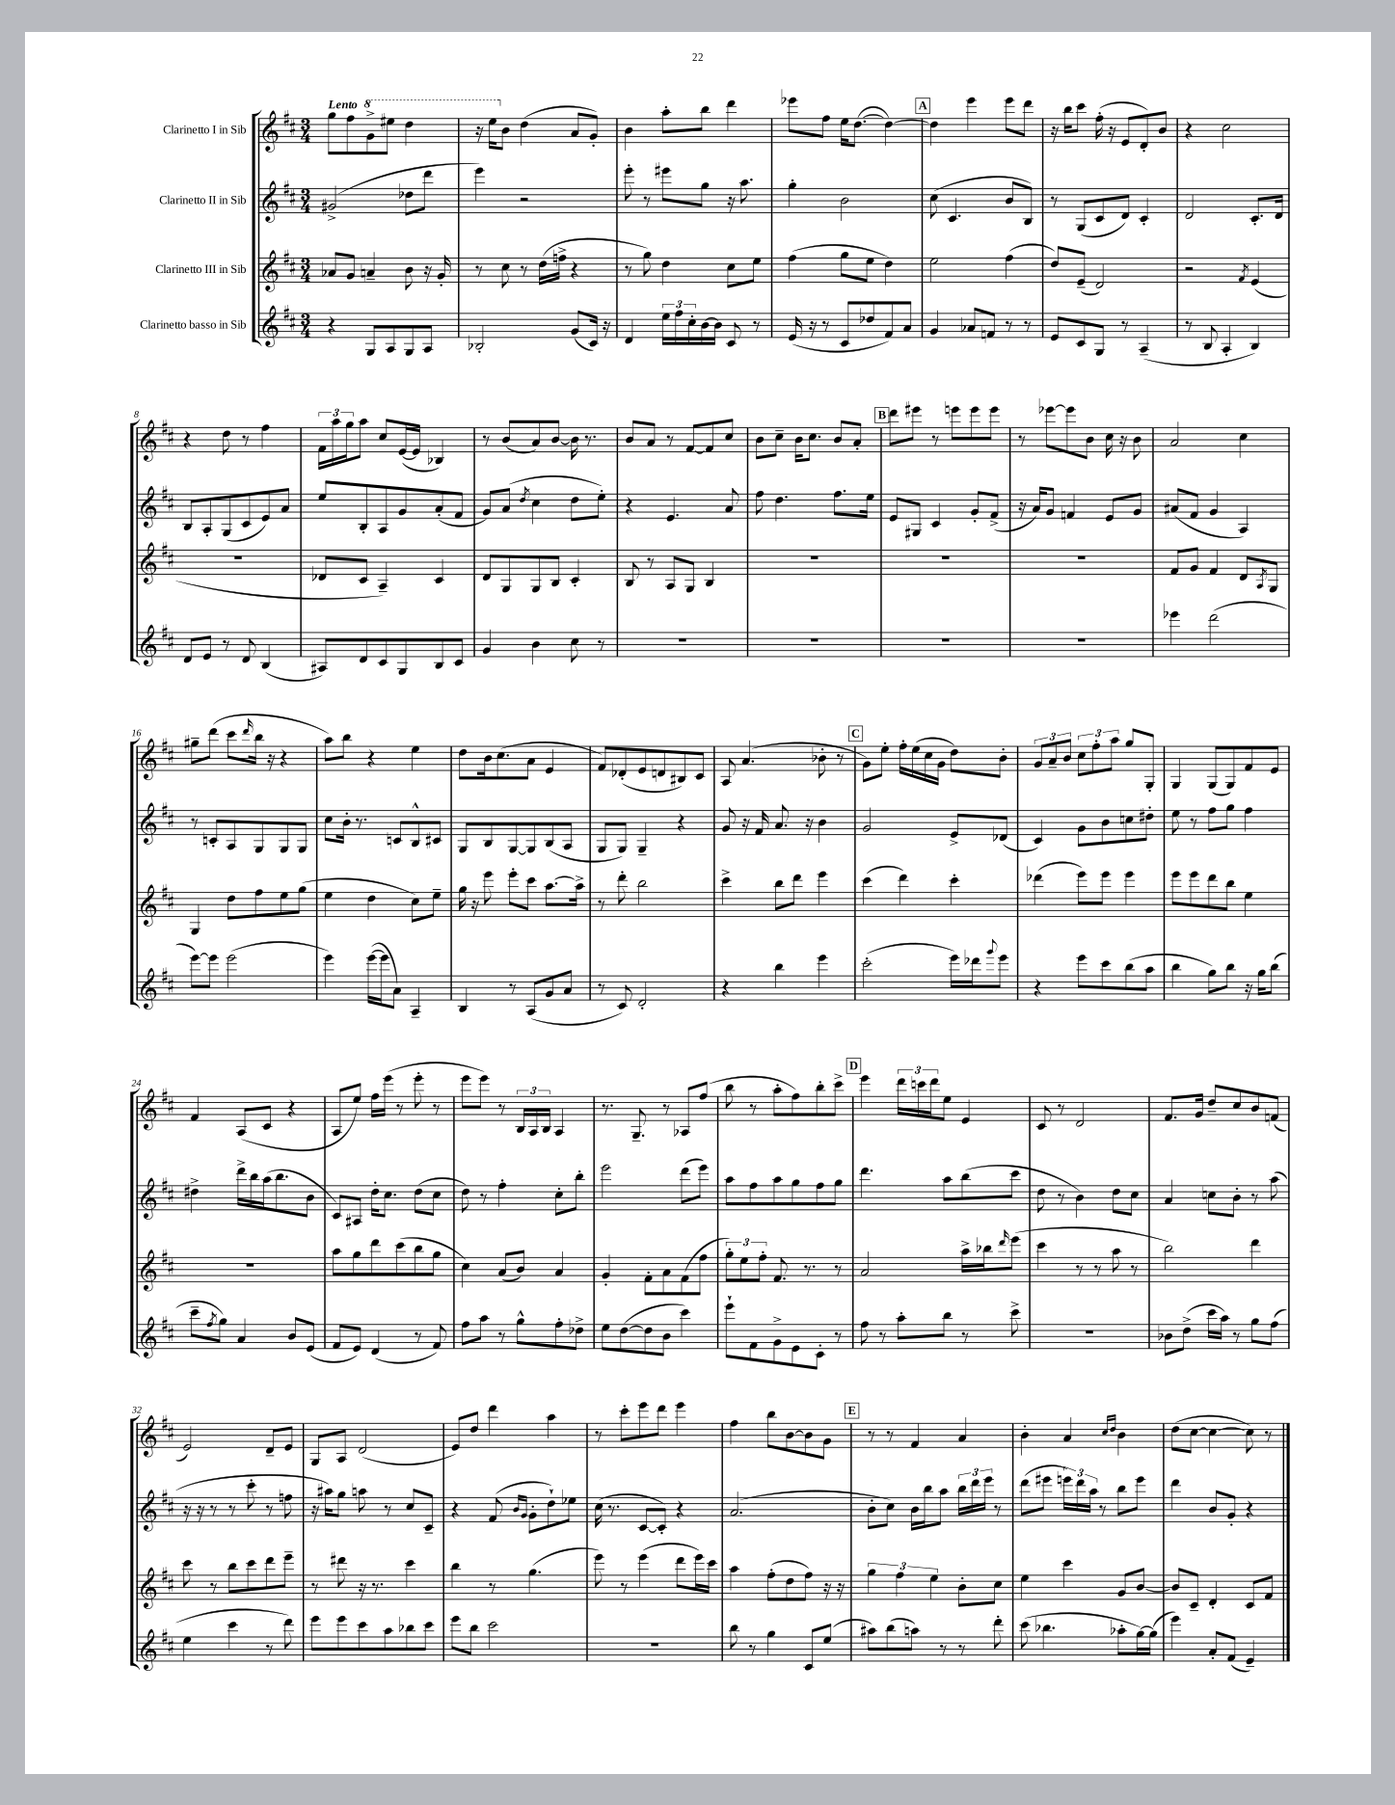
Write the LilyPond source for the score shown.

<<
\new StaffGroup <<
\new Staff = "s0" \with { instrumentName = "Clarinetto I in Sib" } {
    \clef treble \key d \major \numericTimeSignature \time 3/4 \tempo "Lento"
    g''8 fis''8 \ottava #1 g''8-> eis'''8 d'''4 |
    r16 e'''16 \ottava #0 b'8 d''4( a'8 g'8-.) |
    b'4 a''8-. b''8 d'''4 |
    ees'''8 fis''8 e''16 d''8.~( d''4~) |
    \mark \markup { \box "A" } d''4 e'''4 e'''8 d'''8 |
    r16 b''16 cis'''8 fis''16-.( r16 e'8 d'8-.) b'8 |
    r4 cis''2 |
    r4 d''8 r8 fis''4 |
    \tuplet 3/2 { fis'16 a''16 g''16 } a''8 cis''8 e'16~( e'16 bes4) |
    r8 b'8( a'8) b'8~ b'16 r8. |
    b'8 a'8 r8 fis'8~ fis'8 cis''8 |
    b'8 cis''8-- b'16 cis''8. b'8 a'8-. |
    \mark \markup { \box "B" } d'''8 eis'''8 r8 e'''8 e'''8 e'''8 |
    r8 ees'''8~ ees'''8 b'8 cis''16 r16 b'8 |
    a'2 cis''4 |
    gis''8-- d'''8( cis'''8 \grace { d'''16 } b''16 r16 r4 |
    a''8) b''8 r4 e''4 |
    d''8 b'16 cis''8.( a'8 e'4 |
    fis'8) des'8-.( e'8 d'8 bis8) cis'8 |
    a8 a'4.( bes'8-. r8 |
    \mark \markup { \box "C" } g'8) e''8-. fis''16-. e''16( cis''16 g'16 d''8) b'8-. |
    \tuplet 3/2 { g'8 a'8-- b'8 } \tuplet 3/2 { cis''8 fis''8-. a''8 } g''8 g8-. |
    g4 g8( g8) fis'8 e'8 |
    fis'4 a8( cis'8 r4 |
    a8 e''8) fis''16 e'''16( r8 e'''8-. r8 |
    e'''8 e'''8) r8 \tuplet 3/2 { b16 a16 b16 } a4 |
    r8. g8.-- r8 aes8 fis''8( |
    b''8 r8 a''8-. fis''8) b''8-. cis'''8-> |
    \mark \markup { \box "D" } e'''4 \tuplet 3/2 { d'''16 c'''16 d'''16 } e''8 e'4 |
    cis'8 r8 d'2 |
    fis'8. g'16 d''8-- cis''8 b'8 f'8( |
    e'2) d'8-- e'8 |
    g8 a8 d'2( |
    e'8) d''8 d'''4 a''4 |
    r8 cis'''8-. e'''8 d'''8 e'''4 |
    fis''4 b''8 b'8~ b'8 g'8 |
    \mark \markup { \box "E" } r8 r8 fis'4 a'4 |
    b'4-. a'4 \grace { cis''16 d''16 } b'4 |
    d''8( cis''8~ cis''4~ cis''8) r8 \bar "|." |
}
\new Staff = "s1" \with { instrumentName = "Clarinetto II in Sib" } {
    \clef treble \key d \major \numericTimeSignature \time 3/4
    gis'2->( des''8 d'''8 |
    e'''4) r2 |
    e'''8-. r8 eis'''8 g''8 r16 a''8. |
    g''4-. b'2 |
    \mark \markup { \box "A" } cis''8( cis'4. b'8 b8) |
    r8 g8( cis'8 d'8) cis'4-. |
    d'2 cis'8.-. d'16 |
    b8 a8-. g8( cis'8 e'8) a'8 |
    e''8 b8-. a8 g'8 a'8-.( fis'8 |
    g'8) a'8( \acciaccatura { d''8 } cis''4 d''8 e''8-.) |
    r4 e'4. a'8 |
    fis''8 d''4. fis''8. e''16 |
    \mark \markup { \box "B" } e'8 gis8 cis'4 g'8-. fis'8->( |
    r16 a'16) g'8 f'4 e'8 g'8 |
    ais'8( fis'8 g'4 a4) |
    r8 c'8-. a8 g8 g8 g8 |
    cis''8 b'16-. r8. c'8 b8-^ cis'8 |
    g8 b8 g8~ g8 b8( a8 |
    g8 g8) g4-- r4 |
    g'8 r16 fis'16 a'8. r16 b'4 |
    \mark \markup { \box "C" } g'2 e'8-> des'8( |
    cis'4) g'8 b'8 c''8 dis''8-. |
    e''8 r8 fis''8 g''8 fis''4 |
    dis''4-> d'''16-> b''16 a''16( b''8. b'8 |
    cis'8) ais8 d''16-. cis''8. d''8( cis''8 |
    d''8) r8 fis''4-. cis''8-. b''8-. |
    e'''2 d'''8( e'''8) |
    a''8 fis''8 a''8 g''8 fis''8 g''8 |
    \mark \markup { \box "D" } d'''4. a''8 b''8( cis'''8 |
    d''8 r8 b'4) d''8 cis''8 |
    a'4 c''8 b'8-. r8 a''8( |
    r16 r16 r8 r8 cis'''8-. r8 f''8 |
    r16 ais''16) g''8 a''8 r8 cis''8 cis'8-- |
    r4 fis'8( \grace { b'16 g'16 } g'8-. d''8-!) ees''8 |
    cis''16( r8. cis'8~ cis'8-.) r4 |
    a'2.( |
    \mark \markup { \box "E" } b'8-. cis''8) b'16 b''16 a''8 \tuplet 3/2 { b''16 d'''16 e'''16 } r8 |
    d'''8( eis'''8 \tuplet 3/2 { e'''16) d'''16 a''16 } r8 b''8 e'''8 |
    d'''4 b'8 g'8-. r4 \bar "|." |
}
\new Staff = "s2" \with { instrumentName = "Clarinetto III in Sib" } {
    \clef treble \key d \major \numericTimeSignature \time 3/4
    aes'8 g'8 a'4-- b'8 r16 g'16-. |
    r8 cis''8 r8 d''16( f''16-> r4 |
    r8 g''8) d''4 cis''8 e''8 |
    fis''4( g''8 e''8 d''4) |
    \mark \markup { \box "A" } e''2 fis''4( |
    d''8) e'8--( d'2) |
    r2 \acciaccatura { fis'8 } e'4( |
    R2. |
    des'8 cis'8 a4--) cis'4 |
    d'8 g8 g8 b8 cis'4-. |
    b8 r8 a8 g8 b4 |
    R2. |
    \mark \markup { \box "B" } R2. |
    R2. |
    fis'8 g'8 fis'4 d'8 \acciaccatura { a8 } g8 |
    g4 d''8 fis''8 e''8 g''8( |
    e''4 d''4 cis''8) e''8-- |
    g''16 r16 e'''8 e'''8-. cis'''8 a''8.~ a''16-> |
    r8 d'''8-. b''2 |
    cis'''4-> b''8 d'''8 e'''4 |
    \mark \markup { \box "C" } cis'''4( d'''4) cis'''4-. |
    des'''4( e'''8) e'''8 e'''4 |
    e'''8 e'''8 d'''8 b''8 e''4 |
    R2. |
    a''8 g''8 d'''8 cis'''8( b''8 g''8 |
    cis''4) a'8( b'8) a'4 |
    g'4-. fis'8-. a'8 fis'8( fis''8 |
    \tuplet 3/2 { g''8-.) e''8 fis''8-. } fis'8. r8. r8 |
    \mark \markup { \box "D" } a'2 a''16-> bes''16 \grace { d'''16 } e'''8( |
    cis'''4 r8 r8 a''8 r8 |
    b''2) d'''4 |
    cis'''8 r8 b''8 cis'''8 d'''8 e'''8-- |
    r8 dis'''8 r16 r8. cis'''4 |
    b''4 r8 g''4.( |
    e'''8) r8 e'''4( d'''8 e'''16) cis'''16 |
    a''4 fis''8-.( d''8 fis''8) r16 r16 |
    \mark \markup { \box "E" } \tuplet 3/2 { g''4 fis''4 e''4 } b'8-. cis''8 |
    e''4 cis'''4 g'8 b'8~ |
    b'8 cis'8-- d'4-. cis'8 fis'8 \bar "|." |
}
\new Staff = "s3" \with { instrumentName = "Clarinetto basso in Sib" } {
    \clef treble \key d \major \numericTimeSignature \time 3/4
    r4 g8 a8 g8 a8 |
    bes2-. g'8( cis'16) r16 |
    d'4 \tuplet 3/2 { e''16 fis''16 cis''16-. } b'16~ b'16 cis'8 r8 |
    e'16( r16 r8 cis'8 des''8 fis'8) a'8 |
    \mark \markup { \box "A" } g'4 aes'8 f'8 r8 r8 |
    e'8 cis'8 g8 r8 a4--( |
    r8 b8 a4-. b4) |
    d'8 e'8 r8 d'8 b4( |
    ais8) d'8 cis'8 g8 b8 cis'8 |
    g'4 b'4 cis''8 r8 |
    R2. |
    R2. |
    \mark \markup { \box "B" } R2. |
    R2. |
    ees'''4 d'''2( |
    e'''8~) e'''8 e'''2( |
    e'''4) e'''16~( e'''16 a'8) a4-- |
    b4 r8 a8( g'8 a'8 |
    r8 cis'8) d'2-. |
    r4 b''4 e'''4 |
    \mark \markup { \box "C" } cis'''2-.( e'''16) des'''16 \appoggiatura { g'''8 } e'''8 |
    r4 e'''8 cis'''8 b''8( a''8 |
    b''4 g''8) b''8 r16 g''16 b''8( |
    cis'''8-- \acciaccatura { fis''8 } g''8) a'4 b'8 e'8( |
    fis'8 e'8) d'4( r8 fis'8) |
    fis''8 a''8 r8 g''8-^ fis''8-. des''8-> |
    e''8 d''8~( d''8 b'8 cis'''4) |
    e'''8-! fis'8 g'8-> e'8 cis'8-. r8 |
    \mark \markup { \box "D" } fis''8 r8 a''8-. b''8 r8 cis'''8-> |
    R2. |
    bes'8 d''8->( cis'''16 a''16) r8 g''8 fis''8( |
    e''4 cis'''4 r8 d'''8) |
    e'''8 e'''8 cis'''8 a''8 bes''8 cis'''8 |
    e'''8 b''8 cis'''2 |
    R2. |
    b''8 r8 g''4 cis'8 e''8( |
    \mark \markup { \box "E" } ais''8) b''8( a''8) r8 r8 d'''8-. |
    cis'''8( bes''4. aes''8-. g''16~) g''16( |
    e'''4) a'8-. fis'8( e'4--) \bar "|." |
}
>>
>>
